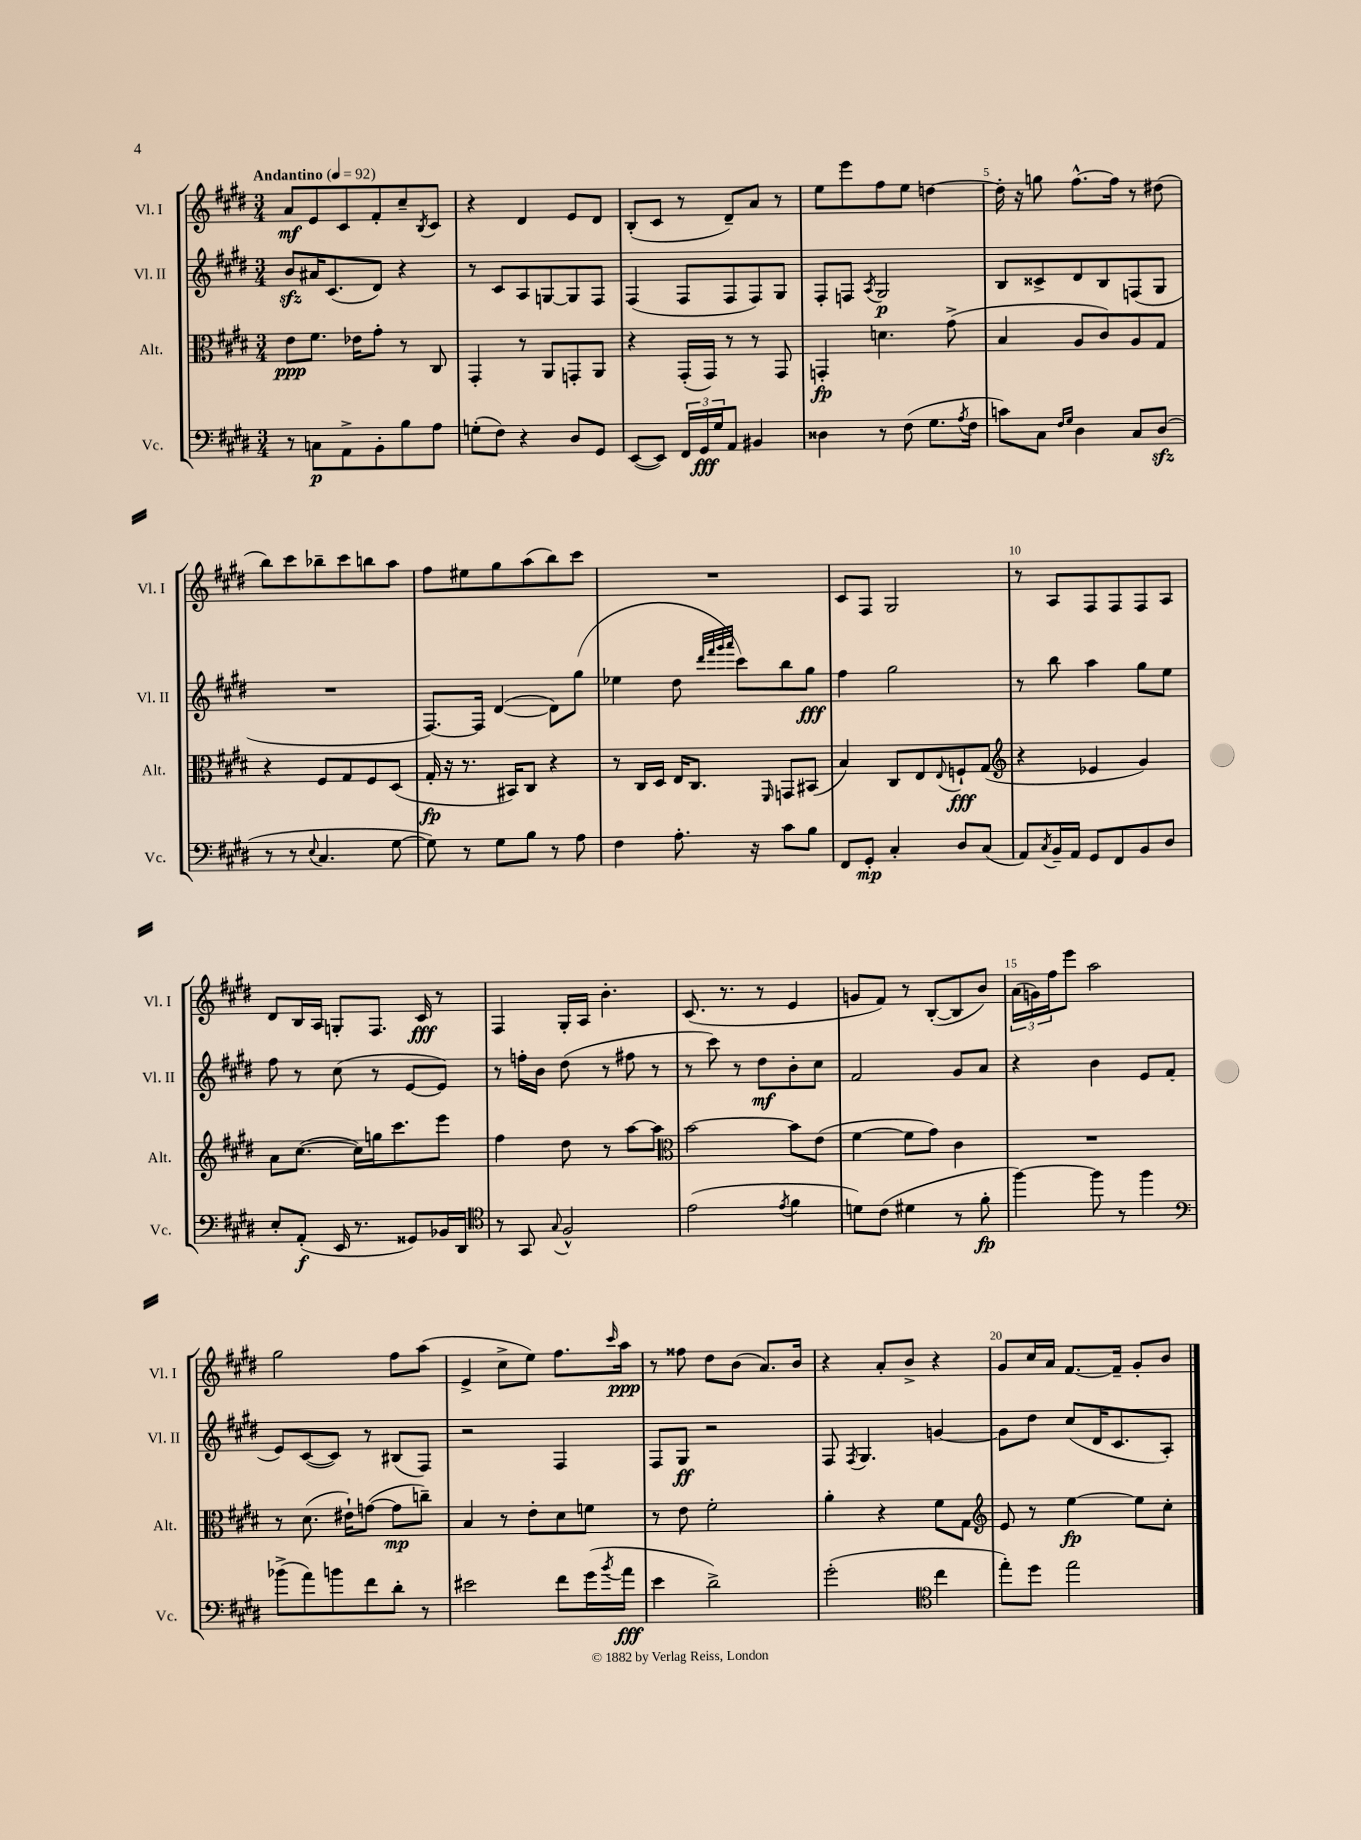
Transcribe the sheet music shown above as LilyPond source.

<<
\new StaffGroup <<
\new Staff = "s0" \with { instrumentName = "Vl. I" shortInstrumentName = "Vl. I" } {
    \clef treble \key e \major \numericTimeSignature \time 3/4 \tempo "Andantino" 4 = 92
    a'8\mf e'8 cis'8 fis'8-. cis''8-- \acciaccatura { b8 } cis'8 |
    r4 dis'4 e'8 dis'8 |
    b8-.( cis'8 r8 dis'8--) a'8 r8 |
    e''8 e'''8 fis''8 e''8 d''4~ |
    d''16-. r16 g''8 fis''8.~-^ fis''16 r8 dis''8( |
    b''8) cis'''8 bes''8-- cis'''8 b''8 a''8 |
    fis''8 eis''8 gis''8 a''8( b''8) cis'''8 |
    R2. |
    cis'8 fis8 gis2 |
    r8 a8 fis8 fis8 fis8 a8 |
    dis'8 b16 a16 g8-. fis8. cis'16\fff r8 |
    fis4 gis16-. a16 b'4.-. |
    cis'8.( r8. r8 e'4 |
    g'8 fis'8) r8 b8~-.( b8 b'8) |
    \tuplet 3/2 { a'16( g'16) fis''16 } e'''8 a''2 |
    gis''2 fis''8 a''8( |
    e'4-> cis''8-> e''8) fis''8. \grace { cis'''16 } a''16\ppp |
    r8 fisis''8 dis''8 b'8( a'8.) b'16 |
    r4 a'8-. b'8-> r4 |
    gis'8 cis''16 a'16 fis'8.~ fis'16-- gis'8-. b'8 \bar "|." |
}
\new Staff = "s1" \with { instrumentName = "Vl. II" shortInstrumentName = "Vl. II" } {
    \clef treble \key e \major \numericTimeSignature \time 3/4
    b'8\sfz ais'16 cis'8.( dis'8) r4 |
    r8 cis'8 a8 g8~ g8 fis8 |
    fis4( fis8 fis8 fis8) gis8 |
    fis8-. f8 \acciaccatura { a8 } gis2\p |
    b8 cisis'8-> dis'8 b8 f8( gis8 |
    R2. |
    fis8.~) fis16 dis'4~( dis'8) gis''8( |
    ees''4 dis''8 \grace { dis'''32 fis'''32 gis'''32 a'''32 } cis'''8) b''8 gis''8\fff |
    fis''4 gis''2 |
    r8 b''8 a''4 gis''8 e''8 |
    fis''8 r8 cis''8( r8 e'8~ e'8) |
    r8 f''16-. b'16 dis''8( r8 fis''8 r8 |
    r8 cis'''8) r8 dis''8\mf b'8-. cis''8 |
    fis'2 gis'8 a'8 |
    r4 b'4 e'8 fis'8( |
    e'8) cis'8~( cis'8) r8 bis8( fis8) |
    r2 fis4 |
    fis8 gis8\ff r2 |
    fis8 \acciaccatura { fis8 } gis4. g'4~ |
    g'8 dis''8 cis''8( dis'16 cis'8. a8-.) \bar "|." |
}
\new Staff = "s2" \with { instrumentName = "Alt." shortInstrumentName = "Alt." } {
    \clef alto \key e \major \numericTimeSignature \time 3/4
    e'8\ppp fis'8. ees'16 gis'8-. r8 cis8 |
    gis,4-. r8 a,8 g,8-. a,8 |
    r4 gis,16-.( gis,16) r8 r8 gis,8 |
    g,4-.\fp d'4. gis'8->( |
    b4 a8 cis'8) a8 gis8 |
    r4 fis8 gis8 fis8 dis8( |
    gis16-.\fp r16 r8. bis,16) cis8 r4 |
    r8 cis16 dis16 e16 cis8. \grace { fis,16 } g,8 bis,8( |
    b4) cis8 e8 \appoggiatura { e8 } f8-!\fff gis8( |
    \clef treble r4 ees'4 gis'4) |
    a'8 cis''8.~( cis''16) g''16 cis'''8. e'''8 |
    fis''4 dis''8 r8 a''8~ a''8 |
    \clef alto b'2~ b'8 e'8( |
    fis'4~ fis'8 gis'8) cis'4 |
    R2. |
    r8 dis'8.( eis'16-!) g'8~( g'8\mp c''8--) |
    b4 r8 e'8-. dis'8 f'8 |
    r8 e'8 fis'2-. |
    a'4-. r4 fis'8 gis8 |
    \clef treble e'8 r8 e''4~\fp e''8 cis''8-. \bar "|." |
}
\new Staff = "s3" \with { instrumentName = "Vc." shortInstrumentName = "Vc." } {
    \clef bass \key e \major \numericTimeSignature \time 3/4
    r8 c8\p a,8-> b,8-. b8 a8 |
    g8-.( fis8) r4 dis8 gis,8 |
    e,8~( e,8) \tuplet 3/2 { fis,16 gis,16\fff gis16 } a,8 bis,4 |
    disis4 r8 fis8( gis8. \acciaccatura { a8 } fis16 |
    c'8) cis8 \grace { fis16 gis16 } dis4 cis8 dis8\sfz( |
    r8 r8 \appoggiatura { e8 } cis4. gis8~ |
    gis8) r8 gis8 b8 r8 a8 |
    fis4 a8.-. r16 cis'8 b8 |
    fis,8 gis,8-.\mp cis4-. dis8 cis8( |
    a,8) \acciaccatura { cis8 } b,16-- a,16 gis,8 fis,8 b,8 dis8 |
    e8-. a,8-.\f( e,16 r8. gisis,8) bes,16 dis,16 |
    \clef tenor r8 gis,8 \appoggiatura { gis8 } fis2-^ |
    e'2( \acciaccatura { e'8 } fis'4 |
    d'8) cis'8( dis'4 r8 fis'8-.\fp |
    fis''4~) fis''8 r8 fis''4 |
    \clef bass bes'8->( a'8) b'8 fis'8 dis'8-. r8 |
    eis'2 fis'8 gis'16( \acciaccatura { b'8 } a'16\fff |
    e'4 dis'2->) |
    gis'2-.( \clef tenor cis''4 |
    e''8-.) dis''8 e''2 \bar "|." |
}
>>
>>
\layout { \context { \Score \override BarNumber.break-visibility = ##(#f #t #t) barNumberVisibility = #(every-nth-bar-number-visible 5) } }
